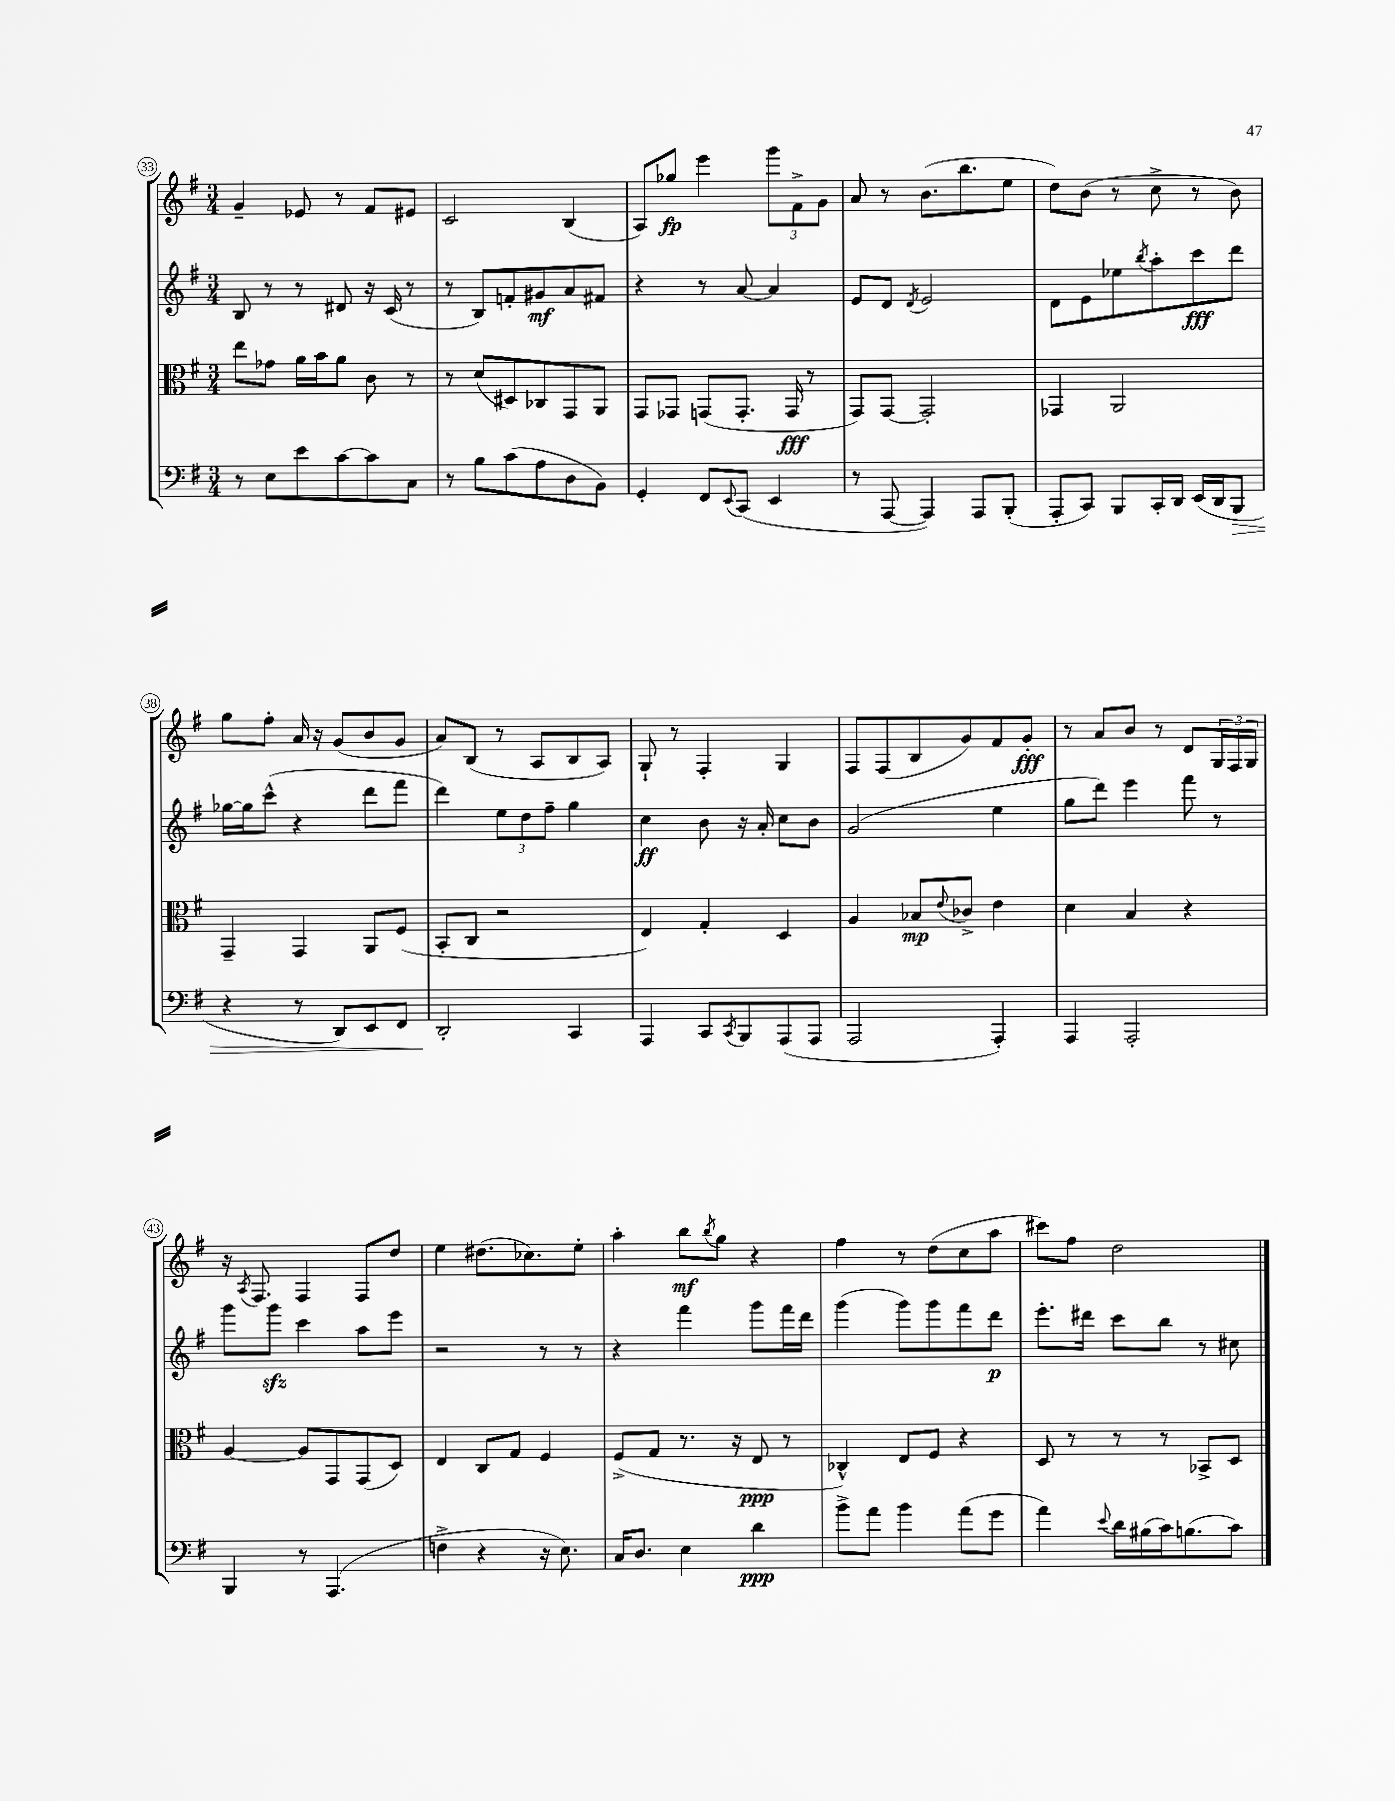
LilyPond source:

<<
\new StaffGroup <<
\new Staff = "s0" {
    \clef treble \key g \major \numericTimeSignature \time 3/4
    g'4-- ees'8 r8 fis'8 eis'8 |
    c'2 b4( |
    a8) ges''8\fp e'''4 \tuplet 3/2 { g'''8 fis'8-> g'8 } |
    a'8 r8 b'8.( b''8. e''8 |
    d''8) b'8( r8 c''8-> r8 b'8) |
    g''8 fis''8-. a'16 r16 g'8( b'8 g'8 |
    a'8) b8( r8 a8 b8 a8) |
    g8-! r8 fis4-. g4 |
    fis8 fis8( b8 g'8) fis'8 g'8-.\fff |
    r8 a'8 b'8 r8 d'8 \tuplet 3/2 { g16 fis16 g16 } |
    r16 \acciaccatura { a8 } fis8. fis4 fis8 d''8 |
    e''4 dis''8.( ces''8.) e''8-. |
    a''4-. b''8\mf \acciaccatura { b''8 } g''8 r4 |
    fis''4 r8 d''8( c''8 a''8 |
    cis'''8) fis''8 d''2 \bar "|." |
}
\new Staff = "s1" {
    \clef treble \key g \major \numericTimeSignature \time 3/4
    b8 r8 r8 dis'8 r16 c'16( r8 |
    r8 b8) f'8-. gis'8\mf a'8 fis'8 |
    r4 r8 a'8~ a'4 |
    e'8 d'8 \acciaccatura { d'8 } e'2 |
    d'8 e'8 ees''8 \acciaccatura { b''8 } a''8-. c'''8\fff d'''8 |
    ges''16~ ges''16 c'''8-^( r4 d'''8 fis'''8 |
    d'''4) \tuplet 3/2 { e''8 d''8 fis''8-- } g''4 |
    c''4\ff b'8 r16 a'16-. c''8 b'8 |
    g'2( e''4 |
    g''8 d'''8) e'''4 fis'''8 r8 |
    g'''8 g'''8\sfz c'''4 a''8 e'''8 |
    r2 r8 r8 |
    r4 fis'''4 g'''8 fis'''16 d'''16 |
    g'''4( g'''8) g'''8 fis'''8 d'''8\p |
    e'''8.-. dis'''16 c'''8 b''8 r8 cis''8 \bar "|." |
}
\new Staff = "s2" {
    \clef alto \key g \major \numericTimeSignature \time 3/4
    e''8 ges'8 a'16 b'16 a'8 c'8 r8 |
    r8 d'8( dis8) ces8 g,8 a,8 |
    g,8 ges,8 g,8( g,8.-. g,16\fff r8 |
    g,8) g,8~ g,2-. |
    ges,4 a,2 |
    g,4-- g,4 a,8 fis8( |
    b,8-. c8 r2 |
    e4) g4-. d4 |
    a4 bes8\mp \appoggiatura { e'8 } ces'8-> e'4 |
    d'4 b4 r4 |
    a4~ a8 g,8 g,8( d8) |
    e4 c8 g8 fis4 |
    fis8->( g8 r8. r16 e8\ppp r8 |
    ces4-^) e8 fis8 r4 |
    d8 r8 r8 r8 bes,8-> d8 \bar "|." |
}
\new Staff = "s3" {
    \clef bass \key g \major \numericTimeSignature \time 3/4
    r8 e8 e'8 c'8~ c'8 c8 |
    r8 b8 c'8( a8 d8 b,8) |
    g,4-. fis,8 \appoggiatura { e,8 } c,8( e,4 |
    r8 a,,8~ a,,4) a,,8 b,,8-.( |
    a,,8-. c,8) b,,8 c,16-. d,16 e,16( d,16 b,,8\> |
    r4 r8 d,8) e,8 fis,8 |
    d,2-.\! c,4 |
    a,,4 c,8 \acciaccatura { c,8 } b,,8 a,,8( a,,8 |
    a,,2 a,,4-.) |
    a,,4 a,,2-. |
    b,,4 r8 a,,4.( |
    f4-> r4 r16 e8.) |
    c16 d8. e4 d'4\ppp |
    b'8-> a'8 b'4 a'8( g'8 |
    a'4) \appoggiatura { e'8 } d'16 bis16( c'16) b8.( c'8) \bar "|." |
}
>>
>>
\layout { \context { \Score currentBarNumber = #33 \override BarNumber.stencil = #(make-stencil-circler 0.1 0.3 ly:text-interface::print) } }
